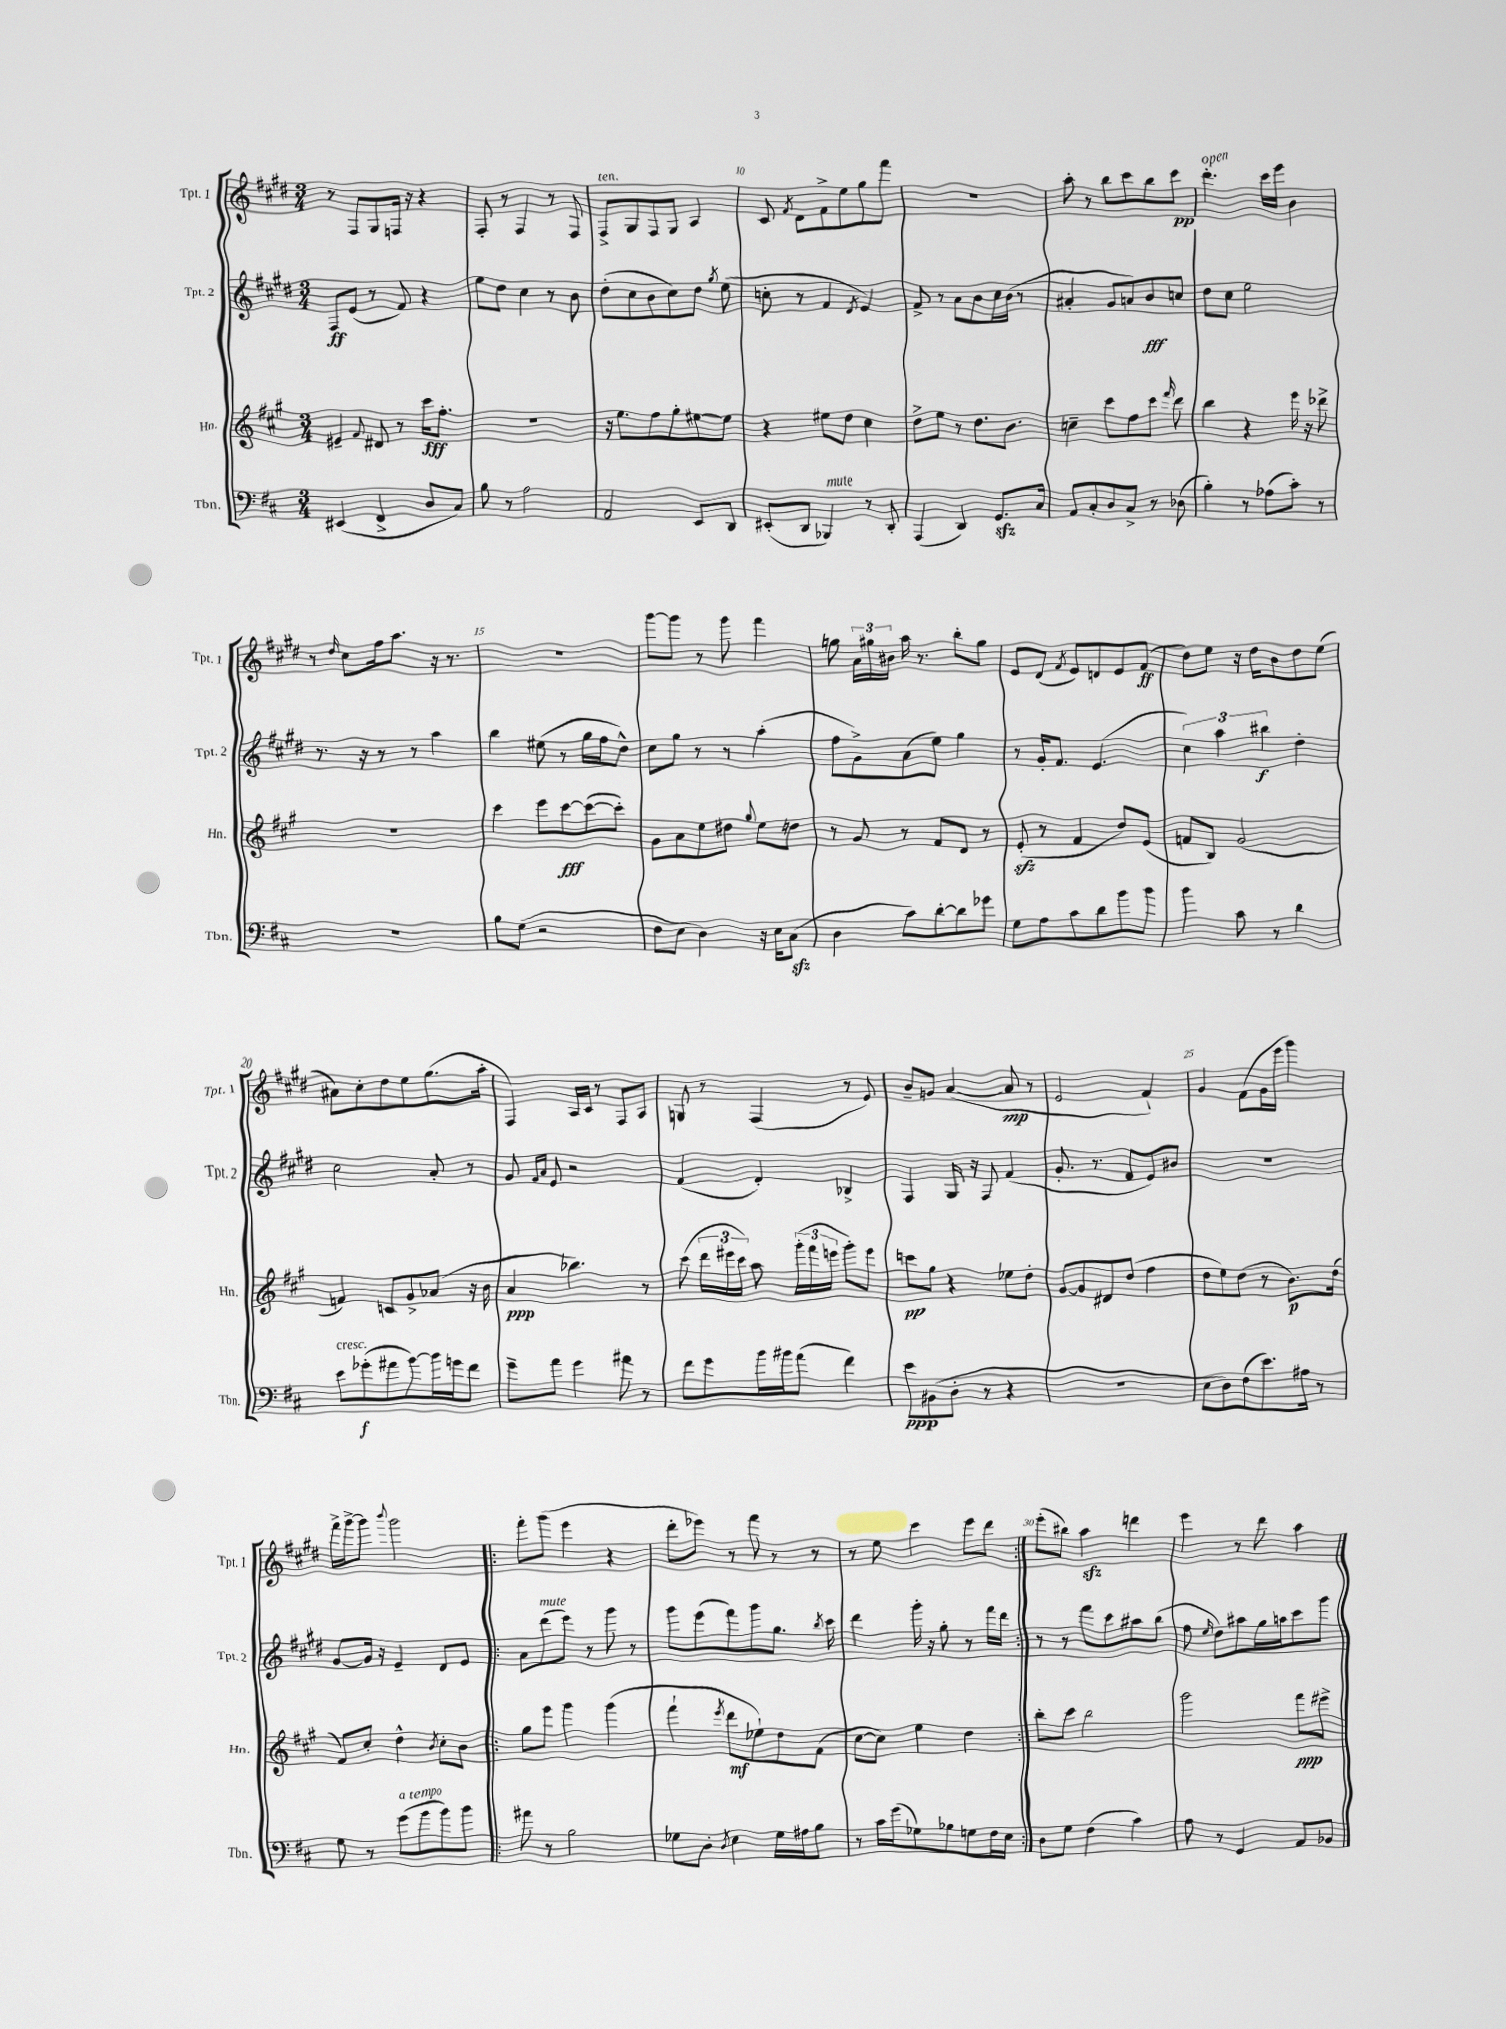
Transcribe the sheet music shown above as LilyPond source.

<<
\new StaffGroup <<
\new Staff = "s0" \with { instrumentName = "Tpt. 1" shortInstrumentName = "Tpt. 1" } {
    \clef treble \key e \major \numericTimeSignature \time 3/4
    \autoBeamOff r8 fis8[ gis8 f16] r16 r4 |
    fis8-. r8 fis4 r8 fis8 |
    fis8[->^\markup { \italic "ten." } gis8 fis8 gis8] a4 |
    cis'8 \acciaccatura { fis'8 } dis'8[ fis'8-> e''8 gis''8 fis'''8] |
    R2. |
    a''8-. r8 b''8[ cis'''8 b''8 cis'''8]\pp |
    dis'''4.-.^\markup { \italic "open" } cis'''16[ e'''16] b'4 |
    r8 \grace { dis''16 } cis''8[ fis''16 a''8.] r16 r8. |
    R2. |
    gis'''8[~ gis'''8] r8 gis'''8 fis'''4 |
    g''8 \tuplet 3/2 { a'16[ gis''16 bis'16] } a''16 r8. b''8[-. gis''8] |
    e'8[ dis'8]( \acciaccatura { fis'8 } e'8[) d'8 e'8 fis'8]\ff( |
    dis''8[) e''8] r16 dis''16[ b'8 dis''8 e''8]( |
    ais'8[) cis''8-. dis''8 e''8 gis''8.( a''16]-. |
    fis4) a16[ cis'16] r8 fis8[ a8] |
    g8 r8 fis4( r8 e'8) |
    b'8[-- g'8] a'4~( a'8\mp r8 |
    e'2 fis'4-!) |
    gis'4 fis'8[( gis'16 e'''16] gis'''4) |
    fis'''16[-> gis'''16~-> gis'''8] \appoggiatura { b'''8 } gis'''2 |
    \repeat volta 2 { fis'''8[-. gis'''8]( e'''4 r4 |
    dis'''8[-. ees'''8]) r8 fis'''8 r8 r8 |
    r8 e''8 cis'''4 e'''8[ dis'''8] | }
    e'''8[-.( bis''8]) a''4\sfz d'''4 |
    e'''4 r8 dis'''8 a''4 \bar "|." |
}
\new Staff = "s1" \with { instrumentName = "Tpt. 2" shortInstrumentName = "Tpt. 2" } {
    \clef treble \key e \major \numericTimeSignature \time 3/4
    \autoBeamOff fis8[\ff e'8]( r8 fis'8) r4 |
    e''8[ dis''8] cis''4 r8 b'8 |
    dis''8[-.( cis''8 b'8 cis''8) dis''8] \acciaccatura { gis''8 } e''8( |
    c''8-. r8 fis'4 \acciaccatura { dis'8 } e'4) |
    fis'8-> r8 a'8[ b'8 cis''16 b'16]( r8 |
    ais'4-. gis'8[ a'8) b'8\fff c''8] |
    dis''8[ cis''8] e''2 |
    r8. r16 r8 r8 a''4 |
    b''4 eis''8( r8 gis''16[ fis''16 dis''8]-^) |
    cis''8[ gis''8] r8 r8 a''4-.( |
    fis''8[ gis'8->) a'8( e''8]) gis''4 |
    r8 gis'16[-. fis'8.] e'4.( |
    \tuplet 3/2 { cis''4) a''4 bis''4\f } dis''4-. |
    cis''2 a'8-. r8 |
    gis'8 \grace { fis'16[ a'16] } e'8 r2 |
    fis'4( dis'4-.) bes4-> |
    fis4 gis16 r16 fis8 fis'4( |
    gis'8.-. r8. fis'8[ e'8) bis'8] |
    R2. |
    gis'8[~ gis'16] r16 e'4-- dis'8[ e'8] |
    \repeat volta 2 { a'8[ dis'''8^\markup { \italic "mute" }( e'''8]) r8 gis'''8 r8 |
    gis'''8[ e'''8( fis'''8) gis'''8 gis''8.] \acciaccatura { b''8 } cis'''16 |
    dis'''4 gis'''16-. r16 gis''8-. r8 fis'''16[ dis'''16] | }
    r8 r8 fis'''8[ cis'''8 ais''8 b''8]( |
    fis''8 \grace { e''16 } dis''8[) ais''8 gis''16 a''16 cis'''8 gis'''8] \bar "|." |
}
\new Staff = "s2" \with { instrumentName = "Hn." shortInstrumentName = "Hn." } {
    \clef treble \key a \major \numericTimeSignature \time 3/4
    \autoBeamOff eis'4-- \appoggiatura { fis'8 } dis'8 r8 cis'''16[\fff fis''8.]-. |
    R2. |
    r16 e''8.[ fis''8 gis''8-. eis''8~ eis''8] |
    r4 eis''8[ d''8] cis''4 |
    d''8[-> e''8] r8 d''8.[ b'8.] |
    c''4-- cis'''8[ fis''8 cis'''8] \grace { fis'''16 } d'''8 |
    b''4 r4 e'''16 r16 des'''8-> |
    R2. |
    cis'''4 e'''8[ cis'''8~\fff cis'''8~( cis'''8]-.) |
    gis'8[ a'8 e''8 dis''8] \appoggiatura { gis''8 } e''8[ d''8] |
    r8 gis'8 r8 fis'8[ d'8] r8 |
    e'8-.\sfz( r8 fis'4 d''8[) e'8]( |
    f'8[ b8]) gis'2( |
    f'4) c'8[ gis'8-> aes'8]( r16 b'16 |
    a'4\ppp bes''4.) r8 |
    cis'''8( \tuplet 3/2 { d'''16[ eis'''16 cis'''16]) } a''8 \tuplet 3/2 { gis'''16[-.( fis'''16 e'''16] } gis'''8[-.) e'''8] |
    c'''8[\pp gis''8] r4 ees''8[ d''8]-. |
    gis'8[~ gis'8 dis'8 d''8]( fis''4 |
    d''8[ e''8) d''8]( r8 b'8.[\p) d''16]( |
    fis'8[) cis''8]-. d''4-^ \acciaccatura { b'8 } cis''8[-. b'8] |
    \repeat volta 2 { gis''8[ e'''8] gis'''4 gis'''4( |
    fis'''4-! \acciaccatura { e'''8 } d'''8[\mf ees''8-!) d''8 fis'8]( |
    cis''8[~ cis''8]) e''4 d''4 | }
    b''8[-. cis'''8] b''2 |
    gis'''2 fis'''8[\ppp eis'''8]-> \bar "|." |
}
\new Staff = "s3" \with { instrumentName = "Tbn." shortInstrumentName = "Tbn." } {
    \clef bass \key d \major \numericTimeSignature \time 3/4
    \autoBeamOff eis,4( fis,4-> d8[ cis8]) |
    b8 r8 a2 |
    a,2 e,8[ d,8] |
    eis,8[-.( d,8] bes,,4^\markup { \italic "mute" }) r8 d,8-. |
    a,,4( d,4) g,8.[\sfz cis16] |
    a,8[ cis8-. d8 cis8]-> r8 des8( |
    b4-.) r8 aes8[( cis'8]-.) r8 |
    R2. |
    b8[ g8]( r2 |
    fis8[ e8] d4) r16 e16[ cis8]\sfz( |
    d4 cis'8[) d'8~-. d'8 ges'8] |
    g8[ a8 cis'8 d'8 b'8 b'8] |
    b'4 cis'8 r8 d'4 |
    e'8[^\markup { \italic "cresc." } ges'8-.\f( ais'8 b'8~) b'16 g'16 fis'8] |
    g'8[-- a'8] g'4 ais'8 r8 |
    fis'8[ g'8 b'16 bis'16 a'8]( fis'4) |
    e'8[\ppp bis,8( d8]-. r8 r4 |
    R2. |
    e8[ d8) fis8( e'8.) ais16] r8 |
    g8 r8 g'8[^\markup { \italic "a tempo" }( b'8 b'8) b'8] |
    \repeat volta 2 { ais'8 r8 b2 |
    ges8[ d8]-. \acciaccatura { d8 } e4 ges16[ ais16 b8] |
    r8 cis'16[ g'16( ges8) bes8 g8 fis16 e16] | }
    d8[ g8] fis4( cis'4) |
    a8 r8 g,4 a,8[ bes,8] \bar "|." |
}
>>
>>
\layout { \context { \Score currentBarNumber = #7 \override BarNumber.break-visibility = ##(#f #t #t) barNumberVisibility = #(every-nth-bar-number-visible 5) } }
